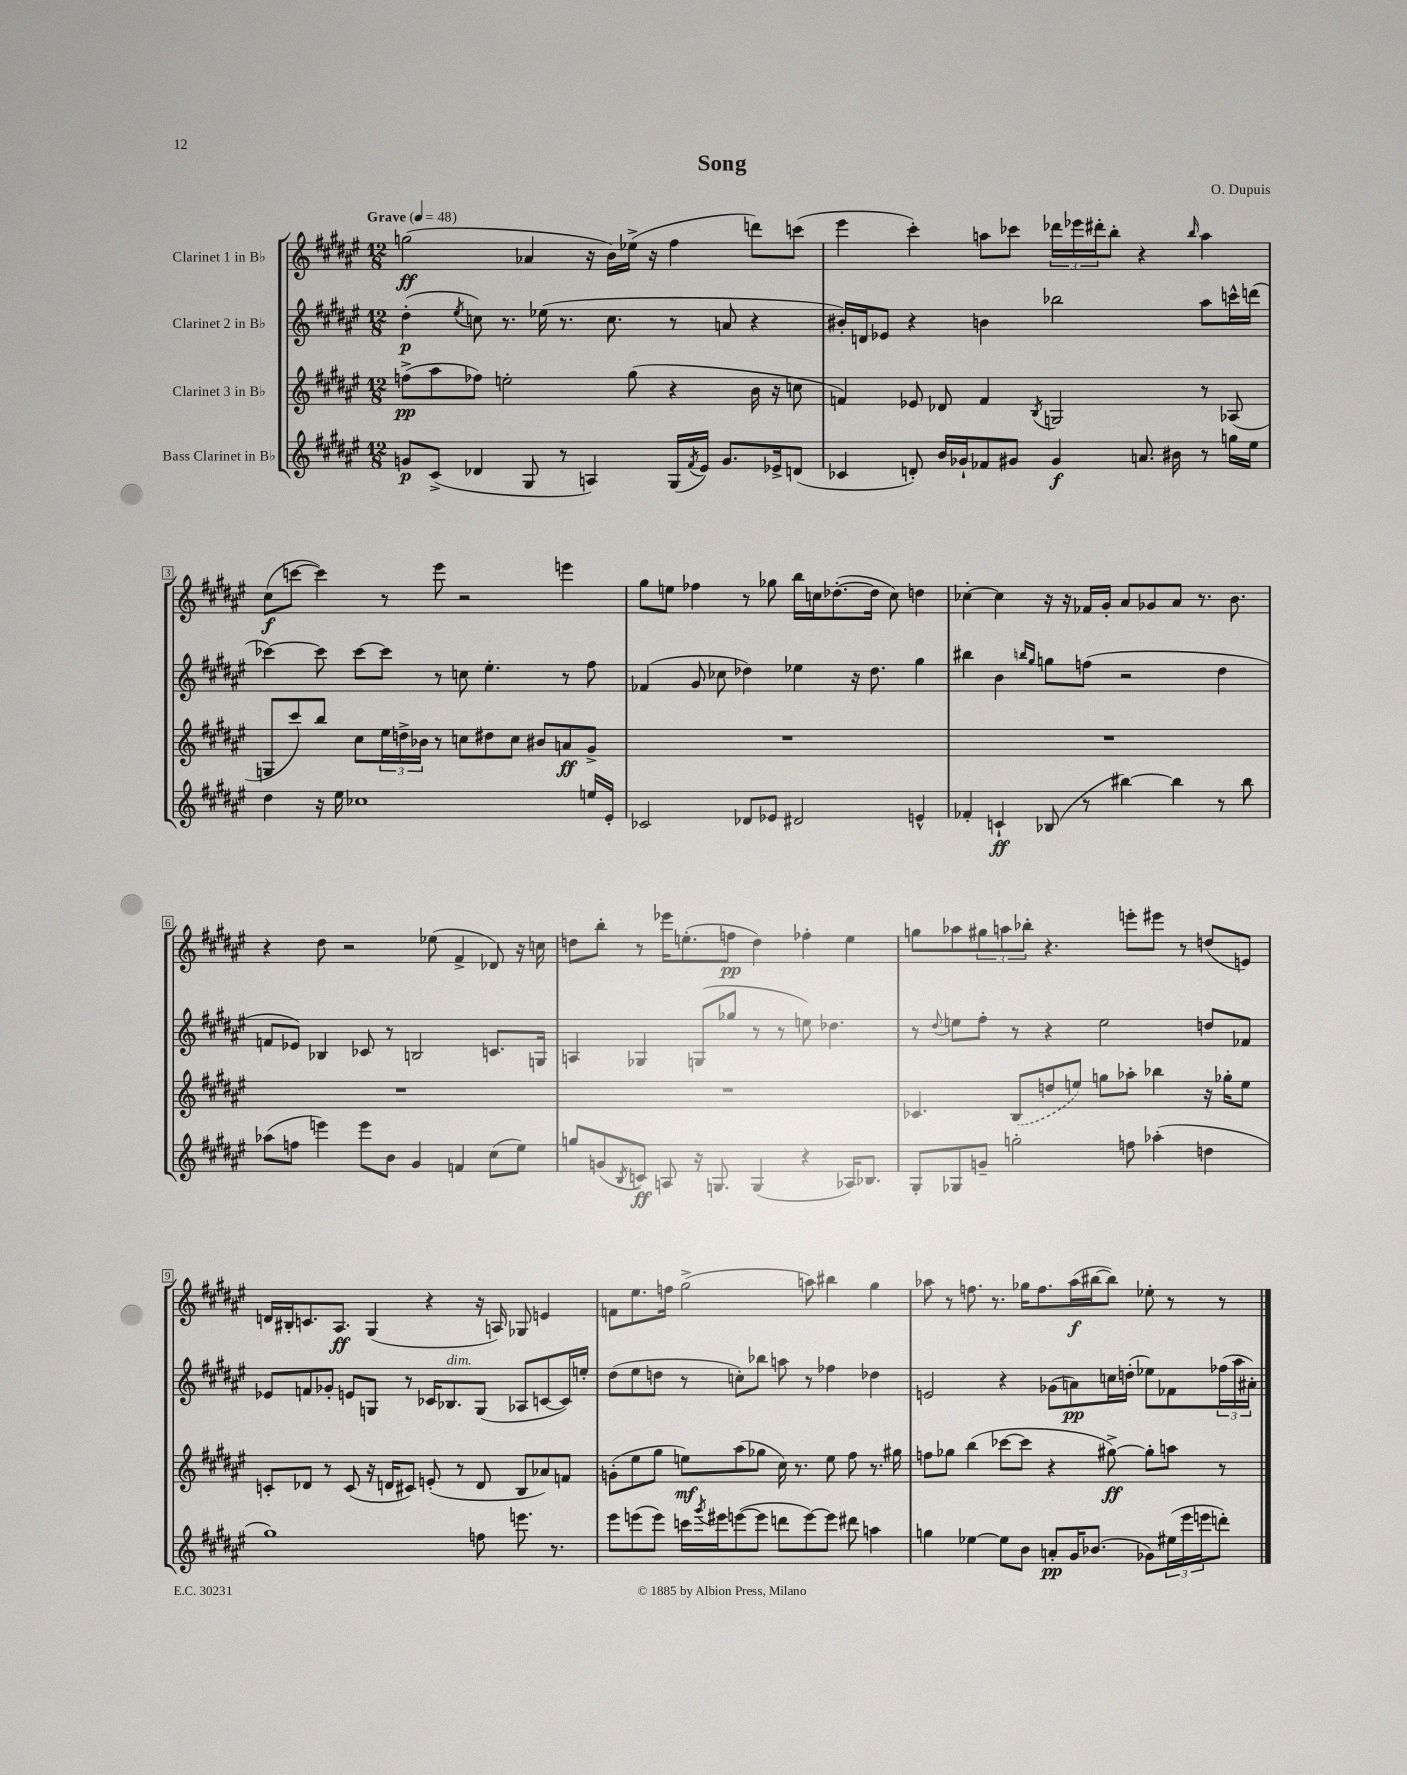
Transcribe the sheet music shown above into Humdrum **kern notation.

**kern	**dynam	**kern	**dynam	**kern	**dynam	**kern	**dynam
*part4	*part4	*part3	*part3	*part2	*part2	*part1	*part1
*staff4	*staff4	*staff3	*staff3	*staff2	*staff2	*staff1	*staff1
*I"Bass Clarinet in B♭	*	*I"Clarinet 3 in B♭	*	*I"Clarinet 2 in B♭	*	*I"Clarinet 1 in B♭	*
*clefG2	*	*clefG2	*	*clefG2	*	*clefG2	*
*k[f#c#g#d#a#e#]	*	*k[f#c#g#d#a#e#]	*	*k[f#c#g#d#a#e#]	*	*k[f#c#g#d#a#e#]	*
*M12/8	*	*M12/8	*	*M12/8	*	*M12/8	*
*MM48	*	*MM48	*	*MM48	*	*MM48	*
=1	=1	=1	=1	=1	=1	=1	=1
!	!	!	!	!	!	!LO:TX:a:B:t=Grave	!
8gn/L	p	(8ffn^\L	pp	(4dd#'\	p	(2ggn\	ff
(8c#^/J	.	8aa#\	.	.	.	.	.
.	.	.	.	8qee#/	.	.	.
4d-X/	.	8ff-X\J)	.	8ccn\)	.	.	.
.	.	2een'\	.	8.r	.	.	.
8G#/	.	.	.	.	.	4a-X/	.
.	.	.	.	(16ee-X\	.	.	.
8r	.	.	.	8.r	.	.	.
4An/)	.	.	.	.	.	16r	.
.	.	.	.	8.cc\	.	16b\LL)	.
.	.	(8gg#\	.	.	.	(16ee-X^\JJ	.
.	.	.	.	.	.	16r	.
(16G#/LL	.	4r	.	8r	.	4ff#\	.
8qf#/	.	.	.	.	.	.	.
16e#/JJ)	.	.	.	.	.	.	.
8.g/L	.	.	.	8an/	.	.	.
.	.	16b\	.	4r	.	8dddn\L)	.
16e-X^/k	.	16r	.	.	.	.	.
(8dn/J	.	8ccn\	.	.	.	(8cccn\J	.
=2	=2	=2	=2	=2	=2	=2	=2
4c-X/	.	4fn/)	.	16b#X'/LL)	.	4eee#\	.
.	.	.	.	16dn/J	.	.	.
.	.	.	.	8e-X/J	.	.	.
8dn'/)	.	8e-X/	.	4r	.	4ccc#'\)	.
16b/LL	.	8d-X/	.	.	.	.	.
16g-X`/J	.	.	.	.	.	.	.
8f-X/	.	4f/	.	4bn\	.	8aan\L	.
8g#X/J	.	.	.	.	.	8ccc-X\J	.
.	.	8qB/	.	.	.	.	.
4g#/	f	2Gn/	.	2bb-X\	.	24ddd-X\LL	.
.	.	.	.	.	.	24eee-X\	.
.	.	.	.	.	.	24ddd#X'\J	.
.	.	.	.	.	.	8bb'\J	.
8.an/	.	.	.	.	.	4r	.
16b#X\	.	.	.	.	.	.	.
.	.	.	.	.	.	16qqbb/	.
8r	.	8r	.	8aa#\L	.	4aa\	.
16ggn\LL	.	(8A-X/	.	16cccn^^\L	.	.	.
16ee#\JJ	.	.	.	(16dddn\JJ	.	.	.
!!LO:LB:g=z
=3	=3	=3	=3	=3	=3	=3	=3
4dd#\	.	8Gn/L	.	[4ccc-X\)	.	(8cc#\L	f
.	.	8ccc#/)	.	.	.	[8cccn\J	.
16r	.	8bb/J	.	8ccc-\]	.	4ccc\])	.
16ee#\	.	.	.	.	.	.	.
1cc-X	.	8cc#\L	.	[8ccc-\L	.	.	.
.	.	24ee#\L	.	8ccc-\J]	.	8r	.
.	.	24ddn^\	.	.	.	.	.
.	.	24b-X\JJ	.	.	.	.	.
.	.	8r	.	8r	.	8eee#\	.
.	.	8ccn\L	.	8ccn\	.	2r	.
.	.	8dd#X\	.	4.ee#'\	.	.	.
.	.	8cc\J	.	.	.	.	.
.	.	8b#X/L	.	.	.	.	.
.	.	8an/	ff	8r	.	4eeen\	.
16een/LL	.	8g#^/J	.	8ff#\	.	.	.
16e#'/JJ	.	.	.	.	.	.	.
=4	=4	=4	=4	=4	=4	=4	=4
2c-X/	.	1.r	.	(4f-X/	.	8gg#\L	.
.	.	.	.	.	.	8een\J	.
.	.	.	.	8g#/	.	4ff-X\	.
.	.	.	.	8cc-X\	.	.	.
8d-X/L	.	.	.	4dd-X\)	.	8r	.
8e-X/J	.	.	.	.	.	8gg-X\	.
2d#X/	.	.	.	4ee-X\	.	16bb\LL	.
.	.	.	.	.	.	16ccn\J	.
.	.	.	.	.	.	([8.dd-X'\	.
.	.	.	.	16r	.	.	.
.	.	.	.	8.dd-\	.	16dd-\Jk]	.
.	.	.	.	.	.	8cc\)	.
4en^^/	.	.	.	4gg#\	.	4ddn\	.
=5	=5	=5	=5	=5	=5	=5	=5
4f-X'/	.	1.r	.	4bb#X\	.	[4cc-X'\	.
4cn`/	ff	.	.	4b\	.	4cc-\]	.
.	.	.	.	16qqbbn/LL	.	.	.
.	.	.	.	16qqgg#/JJ	.	.	.
(8B-X/	.	.	.	8ggn\L	.	16r	.
.	.	.	.	.	.	16r	.
8r	.	.	.	(8ffn\J	.	16f-X/LL	.
.	.	.	.	.	.	16g#'/JJ	.
[4bb#X\)	.	.	.	2r	.	8a#/L	.
.	.	.	.	.	.	8g-X/	.
4bb#\]	.	.	.	.	.	8a#/J	.
.	.	.	.	.	.	8.r	.
8r	.	.	.	4dd#\	.	.	.
.	.	.	.	.	.	8.b\	.
8bb#\	.	.	.	.	.	.	.
!!LO:LB:g=z
=6	=6	=6	=6	=6	=6	=6	=6
(8aa-X\L	.	1.r	.	8fn/L	.	4r	.
8ffn\J	.	.	.	8e-X/J)	.	.	.
4eeen\)	.	.	.	4B-X/	.	8dd#\	.
.	.	.	.	.	.	2r	.
8eee\L	.	.	.	8c-X/	.	.	.
8b\J	.	.	.	8r	.	.	.
4g#/	.	.	.	2Bn/	.	.	.
.	.	.	.	.	.	(8ee-X\	.
4fn/	.	.	.	.	.	4f#^/	.
(8cc#\L	.	.	.	8.cn/L	.	8d-X/)	.
8ee#\J)	.	.	.	.	.	16r	.
.	.	.	.	16Gn/Jk	.	16ccn\	.
=7	=7	=7	=7	=7	=7	=7	=7
8ggn/L	.	1.r	.	4An/	.	8ddn\L	.
(8gn/	.	.	.	.	.	8bb'\J	.
8qB/	.	.	.	.	.	.	.
8cn/J)	ff	.	.	4G-X/	.	8r	.
8An/	.	.	.	.	.	16eee-X\KL	.
.	.	.	.	.	.	(8.een'\	.
16r	.	.	.	(8Gn/L	.	.	.
8.Gn/	.	.	.	.	.	.	.
.	.	.	.	8gg-X/J	.	8ffn\J	pp
(4G/	.	.	.	8r	.	4dd\)	.
.	.	.	.	8r	.	.	.
4r	.	.	.	8een\)	.	4ff-X'\	.
.	.	.	.	4.dd-X\	.	.	.
16A-X/KL)	.	.	.	.	.	4ee\	.
8.B-X/J	.	.	.	.	.	.	.
=8	=8	=8	=8	=8	=8	=8	=8
8G#'/L	.	4.c-X/	.	8r	.	8ggn\L	.
.	.	.	.	8qqdd#/	.	.	.
8G-X/	.	.	.	8een\L	.	8aa-X\	.
8gn~/J	.	.	.	8ff#'\J	.	12gg#X\	.
.	.	.	.	.	.	12aan\	.
2ggn'\	.	(8B/L	.	8r	.	.	.
.	.	.	.	.	.	12bb-X'\J	.
.	.	8ddn/	.	4r	.	4.r	.
.	.	8een/J)	.	.	.	.	.
.	.	8ggn\L	.	2ee\	.	.	.
8ffn\	.	8aa-X'\J	.	.	.	8eeen'\L	.
(4aa-X'\	.	4bb-X\	.	.	.	8eee#X\J	.
.	.	.	.	.	.	8r	.
4ddn\	.	16r	.	8ddn/L	.	(8ddn/L	.
.	.	16gg-X'\KL	.	.	.	.	.
.	.	8ee\J	.	8f-X/J	.	8en/J)	.
!!LO:LB:g=z
=9	=9	=9	=9	=9	=9	=9	=9
1gg#)	.	8cn'/L	.	8e-X/L	.	16dn/LL	.
.	.	.	.	.	.	16B#X'/J	.
.	.	8d-X/J	.	8fn/	.	8.cn/	.
.	.	8r	.	8g-X'/J	.	.	.
.	.	.	.	.	.	8.A#/J	ff
.	.	(8c/	.	8en/L	.	.	.
.	.	16r	.	8Gn/J	.	(4G#/	.
.	.	16dn/KL	.	.	.	.	.
.	.	8c#X/J)	.	8r	.	.	.
.	.	(8en'/	.	16c-X/KL	.	4r	.
!	!	!	!	!LO:TX:a:i:t=dim.	!	!	!
.	.	.	.	8.B-X/	.	.	.
.	.	8r	.	.	.	.	.
8ffn\	.	8d/	.	(8G/J	.	16r	.
.	.	.	.	.	.	16An/)	.
8.eeen\	.	8B/L	.	8A-X/L	.	8G-X/	.
.	.	8a-X/)	.	[8cn/	.	4en/	.
8.r	.	.	.	.	.	.	.
.	.	8fn/J	.	16c/L])	.	.	.
.	.	.	.	16een'/JJ	.	.	.
=10	=10	=10	=10	=10	=10	=10	=10
8eee#\L	.	(8gn'\L	.	(8dd#\L	.	8fn\L	.
(8eeen\	.	8ee#\	.	8ee#\	.	8.ee#\	.
8eee\J)	.	8gg#\J	.	8ddn\J	.	.	.
.	.	.	.	.	.	16ffn\Jk	.
16cccn\LL	.	8een\L)	mf	8r	.	(2gg#^\	.
8qggg#/	.	.	.	.	.	.	.
16eee#X\J	.	.	.	.	.	.	.
([8eeen\	.	(8aa#\	.	8ccn'\L)	.	.	.
8eee\J]	.	8gg-X\J	.	8bb-X\J	.	.	.
8dddn\L	.	16cc#\)	.	8aan\	.	.	.
.	.	8.r	.	.	.	.	.
[8eee\)	.	.	.	8r	.	8aan\)	.
8eee\J]	.	8ee\	.	4ff-X\	.	4bb#X\	.
8ddd#X\	.	8ff#\	.	.	.	.	.
4aan\	.	8.r	.	4dd-X\	.	4gg#\	.
.	.	16gg#X\	.	.	.	.	.
=11	=11	=11	=11	=11	=11	=11	=11
4ggn\	.	8ffn\L	.	2en/	.	8aa-X\	.
.	.	8gg-X\J	.	.	.	8r	.
[4ee-X\	.	(4bb\	.	.	.	8.ffn\	.
.	.	.	.	.	.	8.r	.
8ee-\L]	.	[8ccc-X\L	.	4r	.	.	.
8b\J	.	8ccc-\J]	.	.	.	16gg-X\KL	.
.	.	.	.	.	.	8.ff\	.
8an'/L	pp	4r	.	(8g-X\L	.	.	.
16g#/K	.	.	.	8an\)	pp	(16aa-\L	f
(8.b-X/J	.	.	.	.	.	[16bb#X\J	.
.	.	[8gg#X^\)	ff	16ccn\L	.	8bb#\J])	.
.	.	.	.	(16ddn'\JJ	.	.	.
8g-X\L)	.	8gg#'\L]	.	8ee-X\L)	.	8ee-X'\	.
(24ee#X\L	.	8aan\J	.	8f-X\	.	8r	.
24eee#\	.	.	.	.	.	.	.
24eeen\J	.	.	.	.	.	.	.
8dddn'\J)	.	8r	.	(24ff-X\L	.	8r	.
.	.	.	.	24aa#\	.	.	.
.	.	.	.	24a#X'\JJ)	.	.	.
==	==	==	==	==	==	==	==
*-	*-	*-	*-	*-	*-	*-	*-
